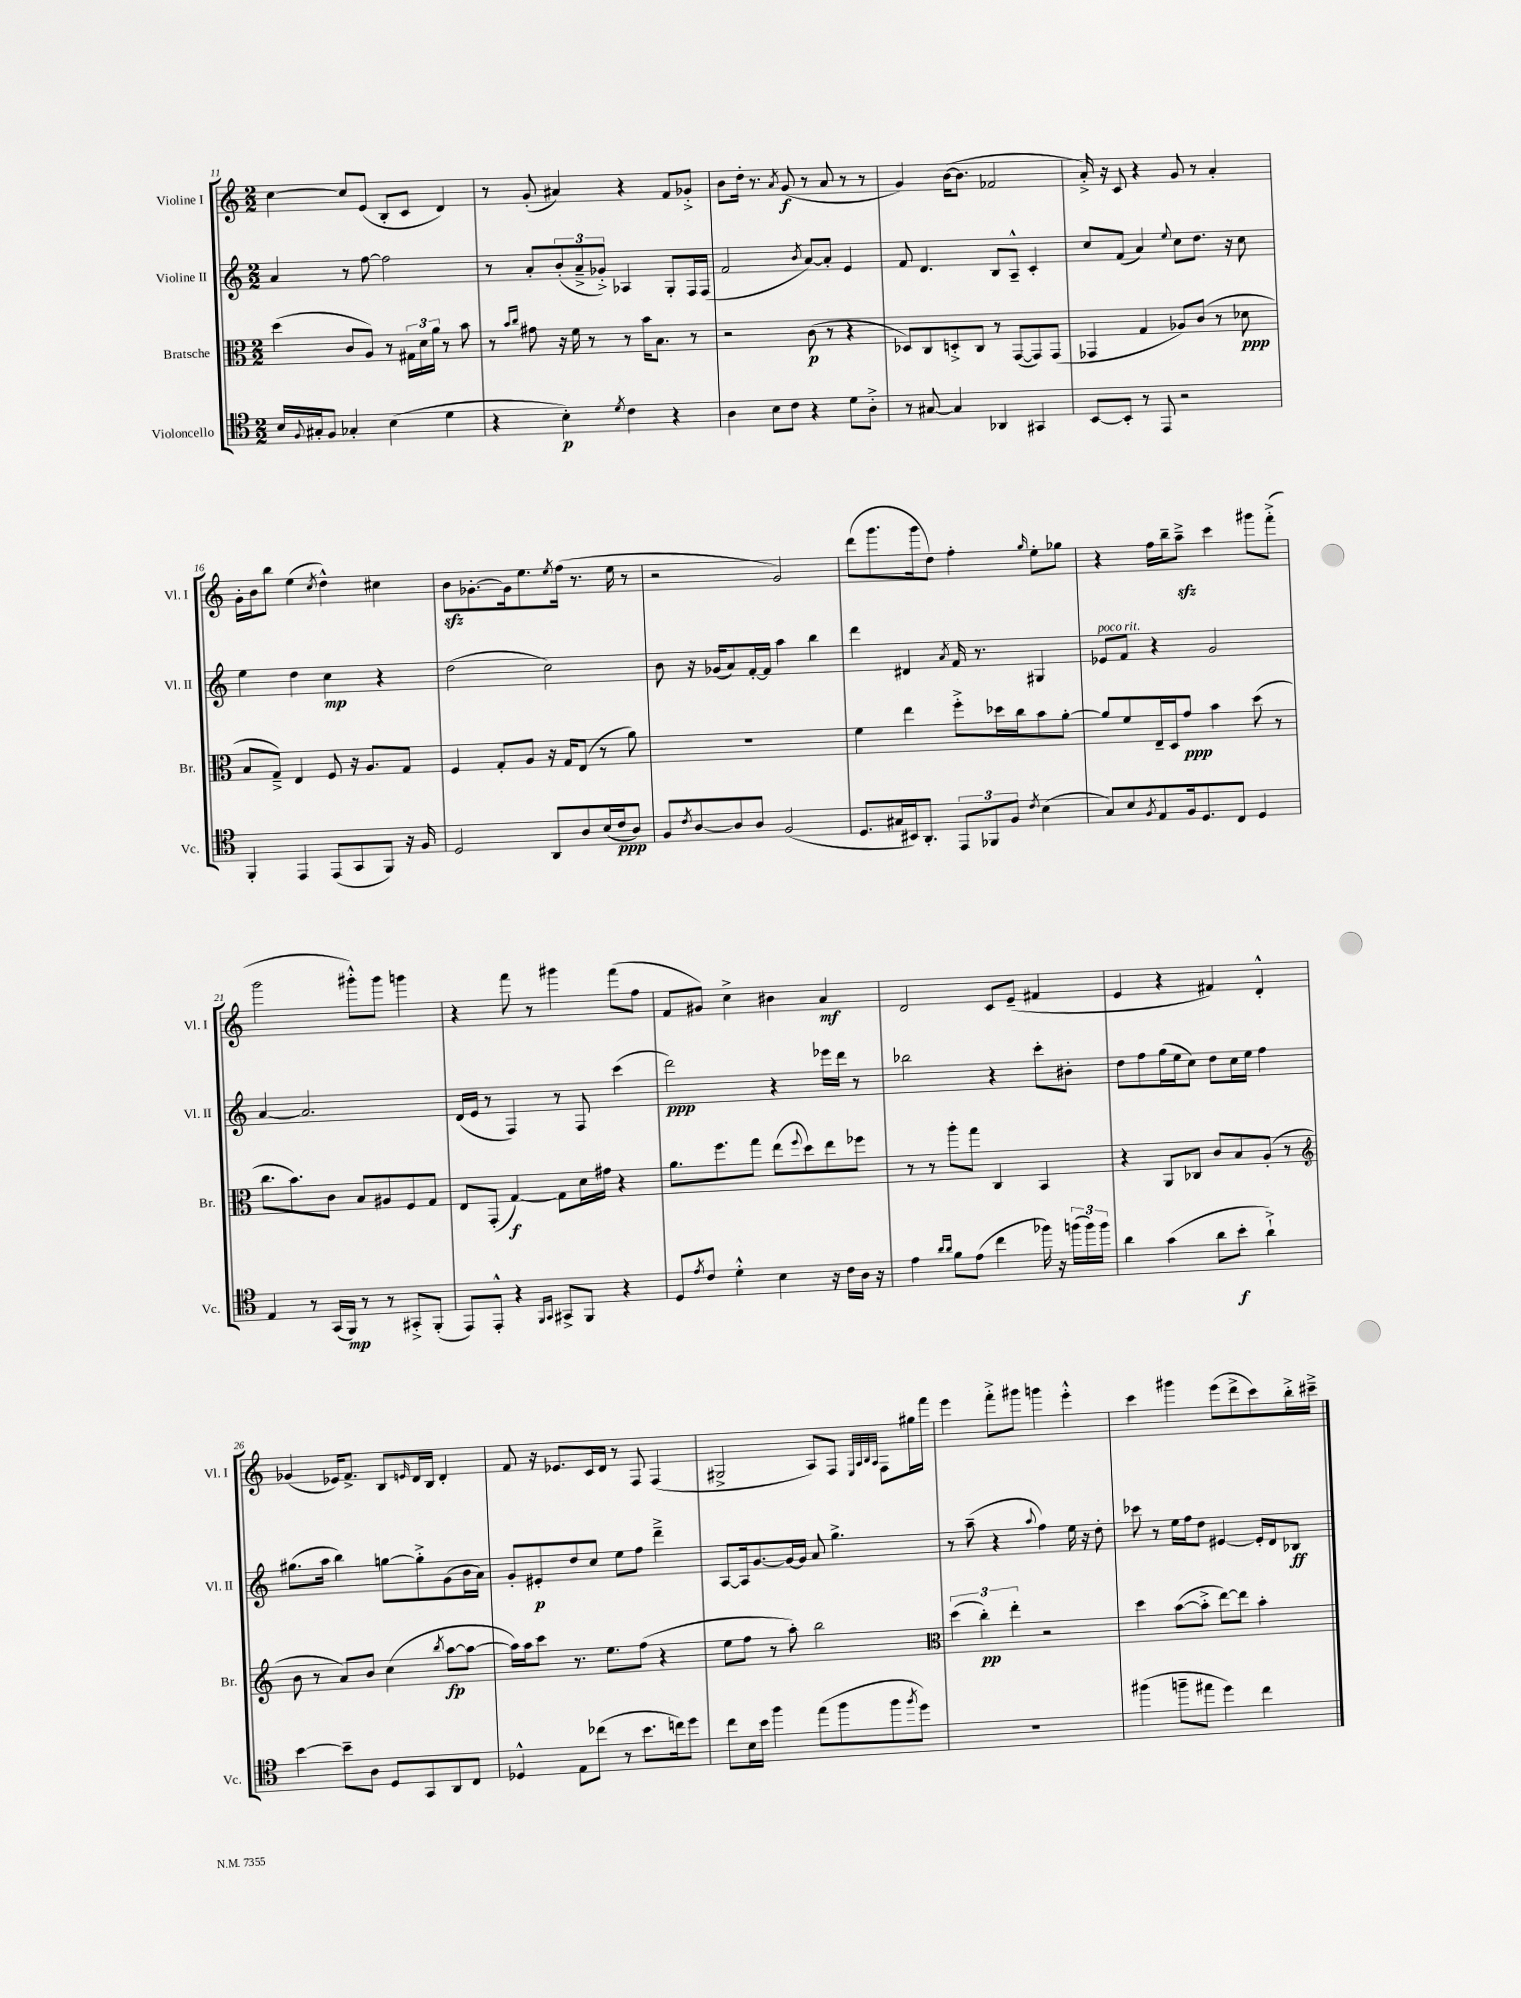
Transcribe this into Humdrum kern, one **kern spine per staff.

**kern	**dynam	**kern	**dynam	**kern	**dynam	**kern	**dynam
*part4	*part4	*part3	*part3	*part2	*part2	*part1	*part1
*staff4	*staff4	*staff3	*staff3	*staff2	*staff2	*staff1	*staff1
*I"Violoncello	*	*I"Bratsche	*	*I"Violine II	*	*I"Violine I	*
*I'Vc.	*	*I'Br.	*	*I'Vl. II	*	*I'Vl. I	*
*clefC4	*	*clefC3	*	*clefG2	*	*clefG2	*
*k[]	*	*k[]	*	*k[]	*	*k[]	*
*M2/2	*	*M2/2	*	*M2/2	*	*M2/2	*
=11	=11	=11	=11	=11	=11	=11	=11
16B/LL	.	(4dd\	.	4a/	.	[4cc\	.
8qqF/	.	.	.	.	.	.	.
16G#X'/J	.	.	.	.	.	.	.
8F/J	.	.	.	.	.	.	.
4G-X'/	.	8c/L	.	8r	.	8cc/L]	.
.	.	8A/J)	.	[8ff\	.	(8e/J	.
(4B\	.	8r	.	2ff\]	.	8B'/L	.
.	.	24G#X\LL	.	.	.	8c/J	.
.	.	24d\	.	.	.	.	.
.	.	24a\JJ	.	.	.	.	.
4d\	.	8r	.	.	.	4d/)	.
.	.	8b\	.	.	.	.	.
=12	=12	=12	=12	=12	=12	=12	=12
4r	.	8r	.	8r	.	8r	.
.	.	16qqb/LL	.	.	.	.	.
.	.	16qqcc/JJ	.	.	.	.	.
.	.	8g#X\	.	8a'/L	.	(8g'/	.
4B'\)	p	16r	.	(12b'/	.	4a#X/)	.
.	.	16f\	.	.	.	.	.
.	.	.	.	12a~^/	.	.	.
.	.	8r	.	.	.	.	.
.	.	.	.	12g-X'^/J)	.	.	.
8qd/	.	.	.	.	.	.	.
4c\	.	8r	.	4A-X/	.	4r	.
.	.	16b\KL	.	.	.	.	.
.	.	8.B\J	.	.	.	.	.
4r	.	.	.	8G'/L	.	8f/L	.
.	.	8r	.	16F/L	.	8g-X'^/J	.
.	.	.	.	(16F/JJ	.	.	.
=13	=13	=13	=13	=13	=13	=13	=13
4A\	.	2r	.	2f/	.	8b\L	.
.	.	.	.	.	.	16dd'\Jk	.
.	.	.	.	.	.	8.r	.
8B\L	.	.	.	.	.	.	.
.	.	.	.	.	.	8qa/	.
8c\J	.	.	.	.	.	(8g/	f
.	.	.	.	8qb/	.	.	.
4r	.	(8c\	p	[8a/L)	.	8r	.
.	.	8r	.	8a'/J]	.	8a/	.
8d\L	.	4r	.	4e/	.	8r	.
8A'^\J	.	.	.	.	.	8r	.
=14	=14	=14	=14	=14	=14	=14	=14
8r	.	8D-X/L)	.	8f/	.	4g/)	.
[8G#X/	.	8C/	.	4.d/	.	.	.
4G#/]	.	8Dn'^/	.	.	.	([16b\KL	.
.	.	.	.	.	.	8.b\J]	.
.	.	8C/J	.	.	.	.	.
4AA-X/	.	8r	.	8B/L	.	2f-X/	.
.	.	([8GG/L	.	8A~^^/J	.	.	.
4GG#X/	.	8GG/])	.	4c'/	.	.	.
.	.	(8GG/J	.	.	.	.	.
=15	=15	=15	=15	=15	=15	=15	=15
[8BB/L	.	4GG-X/	.	8cc/L	.	16a'^/)	.
.	.	.	.	.	.	16r	.
8BB'/J]	.	.	.	(8f/J	.	8c/	.
8r	.	4G/	.	4a/)	.	4r	.
8EE/	.	.	.	.	.	.	.
.	.	.	.	8qqee/	.	.	.
2r	.	8A-X/L)	.	8cc\L	.	8g/	.
.	.	(8c/J	.	8.dd\J	.	8r	.
.	.	8r	.	.	.	4a'/	.
.	.	.	.	16r	.	.	.
.	.	8d-X\	ppp	8cc\	.	.	.
!!LO:LB:g=z
=16	=16	=16	=16	=16	=16	=16	=16
4FF'/	.	8B/L	.	4ee\	.	16g'\LL	.
.	.	.	.	.	.	16b\J	.
.	.	8G~^/J)	.	.	.	8bb\J	.
4EE/	.	4E/	.	4dd\	.	(4ee\	.
.	.	.	.	.	.	8qcc/	.
(8EE/L	.	8F/	.	4cc\	mp	4dd^^\)	.
8GG/	.	16r	.	.	.	.	.
.	.	8.A/L	.	.	.	.	.
8FF/J)	.	.	.	4r	.	4cc#X\	.
16r	.	8G/J	.	.	.	.	.
16F/	.	.	.	.	.	.	.
=17	=17	=17	=17	=17	=17	=17	=17
2D/	.	4F/	.	(2dd\	.	8bzz\L	.
.	.	.	.	.	.	[8.g-X'\	.
.	.	8G'/L	.	.	.	.	.
.	.	.	.	.	.	16g-\k]	.
.	.	8A/J	.	.	.	8.ee\	.
8AA/L	.	16r	.	2cc\)	.	.	.
.	.	.	.	.	.	8qee/	.
.	.	16G/KL	.	.	.	(16ff\Jk	.
8A/	.	(8E/J	.	.	.	8.r	.
(16B/L	.	8r	.	.	.	.	.
16c/J	ppp	.	.	.	.	16ee\	.
8A/J)	.	8a\)	.	.	.	8r	.
=18	=18	=18	=18	=18	=18	=18	=18
8F/L	.	1r	.	8b\	.	2r	.
8qc/	.	.	.	.	.	.	.
[8A/	.	.	.	16r	.	.	.
.	.	.	.	(16g-X/KL	.	.	.
8A/]	.	.	.	8a/)	.	.	.
8A/J	.	.	.	[16f'/L	.	.	.
.	.	.	.	16f/JJ]	.	.	.
(2F/	.	.	.	4aa\	.	2g/)	.
.	.	.	.	4bb\	.	.	.
=19	=19	=19	=19	=19	=19	=19	=19
8.D/L	.	4f\	.	4ddd\	.	(8ddd\L	.
.	.	.	.	.	.	8.ggg\	.
16G#X/L	.	.	.	.	.	.	.
16BB#X/J)	.	4ee\	.	4d#X/	.	.	.
8.AA'/J	.	.	.	.	.	16ggg\k	.
.	.	.	.	.	.	8dd\J)	.
.	.	.	.	8qa/	.	.	.
12EE/L	.	8ff'^\L	.	16f/	.	4ff'\	.
.	.	.	.	8.r	.	.	.
12FF-X/	.	.	.	.	.	.	.
.	.	16dd-X\L	.	.	.	.	.
12F/J	.	.	.	.	.	.	.
.	.	16cc\J	.	.	.	.	.
8qc/	.	.	.	.	.	16qqgg/	.
(4B\	.	8b\	.	4G#X/	.	8ee'\L	.
.	.	[8a'\J	.	.	.	8gg-X\J	.
=20	=20	=20	=20	=20	=20	=20	=20
!	!	!	!	!LO:TX:a:i:t=poco rit.	!	!	!
8G/L)	.	8a/L]	.	8e-X/L	.	4r	.
8B/	.	8f/	.	8f/J	.	.	.
8qF/	.	.	.	.	.	.	.
8E/	.	16E~/L	.	4r	.	16ff\LL	.
.	.	16D/J	.	.	.	16bb~\J	.
16F/k	.	8g/J	ppp	.	.	8aazz~^\J	.
8.D/	.	.	.	.	.	.	.
.	.	4b\	.	2g/	.	4ccc\	.
8C/J	.	.	.	.	.	.	.
4D/	.	(8dd\	.	.	.	8ggg#X\L	.
.	.	8r	.	.	.	(8fff'^\J	.
!!LO:LB:g=z
=21	=21	=21	=21	=21	=21	=21	=21
4E/	.	8.cc\L	.	[4a/	.	2ggg\	.
.	.	8.b\)	.	.	.	.	.
8r	.	.	.	2.a/]	.	.	.
(16GG/LL	.	8c\J	.	.	.	.	.
16FF/JJ)	mp	.	.	.	.	.	.
8r	.	8B/L	.	.	.	8ggg#X'^^\L)	.
8r	.	8A#X/	.	.	.	8ggg#\J	.
8GG#X'^/L	.	8F/	.	.	.	4gggn\	.
(8FF'/J	.	8G/J	.	.	.	.	.
=22	=22	=22	=22	=22	=22	=22	=22
8EE/L)	.	8E/L	.	(16d/LL	.	4r	.
.	.	.	.	16e/JJ	.	.	.
8EE'^^/J	.	(8GG'/J	.	8r	.	.	.
4r	.	[4G/)	f	4F/)	.	8fff\	.
.	.	.	.	.	.	8r	.
16qqFF/LL	.	.	.	.	.	.	.
16qqGG/JJ	.	.	.	.	.	.	.
8GG#X^/L	.	8G\L]	.	8r	.	4ggg#X\	.
8FF/J	.	16d\L	.	8F/	.	.	.
.	.	16g#X\JJ	.	.	.	.	.
4r	.	4r	.	(4ccc\	.	(8fff\L	.
.	.	.	.	.	.	8ff\J	.
=23	=23	=23	=23	=23	=23	=23	=23
8D/L	.	8.a\L	.	2ddd\)	ppp	8f/L	.
8qe/	.	.	.	.	.	.	.
8c/J	.	.	.	.	.	8g#X/J)	.
.	.	8.ff\	.	.	.	.	.
4d'^^\	.	.	.	.	.	4cc^\	.
.	.	8gg\J	.	.	.	.	.
4B\	.	(8ee\L	.	4r	.	4b#X\	.
.	.	8qqff/	.	.	.	.	.
.	.	8dd\)	.	.	.	.	.
16r	.	8ee\	.	16eee-X\LL	.	4a/	mf
16c\LL	.	.	.	16ddd\JJ	.	.	.
16A\JJ	.	8ff-X\J	.	8r	.	.	.
16r	.	.	.	.	.	.	.
=24	=24	=24	=24	=24	=24	=24	=24
4e\	.	8r	.	2bb-X\	.	2d/	.
.	.	8r	.	.	.	.	.
16qqa/LL	.	.	.	.	.	.	.
16qqa/JJ	.	.	.	.	.	.	.
8f\L	.	8aa'\L	.	.	.	.	.
(8e\J	.	8gg\J	.	.	.	.	.
4cc\	.	4C/	.	4r	.	8c/L	.
.	.	.	.	.	.	(8e~/J	.
16ff-X\)	.	4BB/	.	8ccc'\L	.	4f#X/	.
16r	.	.	.	.	.	.	.
(24ffn\LL	.	.	.	8b#X'\J	.	.	.
24ff\)	.	.	.	.	.	.	.
24ff\JJ	.	.	.	.	.	.	.
=25	=25	=25	=25	=25	=25	=25	=25
4a\	.	4r	.	8dd\L	.	4e/	.
.	.	.	.	8ff\	.	.	.
(4g\	.	8AA/L	.	(16gg\L	.	4r	.
.	.	.	.	16ee\J	.	.	.
.	.	8C-X/J	.	8cc\J)	.	.	.
8a\L	.	8c/L	.	8dd\L	.	4f#X/)	.
8b'\J	f	8B/	.	16cc\L	.	.	.
.	.	.	.	16ee\JJ	.	.	.
4a`^\)	.	(8A'/J	.	4ff\	.	4d'^^/	.
.	.	8r	.	.	.	.	.
!!LO:LB:g=z
=26	=26	=26	=26	=26	=26	=26	=26
*	*	*clefG2	*	*	*	*	*
[4b\	.	8b\	.	(8.gg#X\L	.	(4g-X/	.
.	.	8r	.	.	.	.	.
.	.	.	.	16aa\Jk	.	.	.
8b~\L]	.	8a/L)	.	4bb\)	.	16e-X/KL)	.
.	.	.	.	.	.	8.f^/J	.
8A\J	.	8b/J	.	.	.	.	.
8D/L	.	(4cc\	.	[8ggn\L	.	8B/L	.
.	.	.	.	.	.	16qqen/	.
8GG/	.	.	.	8gg'^\]	.	16d/L	.
.	.	.	.	.	.	16B/JJ	.
.	.	8qbb/	.	.	.	.	.
8AA/	.	[8aa\L	fp	(8g\	.	4d'/	.
8C/J	.	8aa\J_	.	16b\L	.	.	.
.	.	.	.	16a\JJ)	.	.	.
=27	=27	=27	=27	=27	=27	=27	=27
4D-X^^/	.	16aa\LL])	.	8g'/L	.	8f/	.
.	.	16aa\J	.	.	.	.	.
.	.	8ccc\J	.	8e#X'/	p	16r	.
.	.	.	.	.	.	8.e-X/L	.
8E\L	.	8.r	.	8dd/	.	.	.
(8cc-X\J	.	.	.	8cc/J	.	16c/L	.
.	.	8.ee\L	.	.	.	16d/JJ	.
8r	.	.	.	8ee\L	.	8r	.
8.b\L	.	(8ff\J	.	8ff\J	.	8F/	.
.	.	4r	.	4ddd~^\	.	(4F/	.
16ccn\k)	.	.	.	.	.	.	.
8dd\J	.	.	.	.	.	.	.
=28	=28	=28	=28	=28	=28	=28	=28
8cc\L	.	8ee\L	.	[8A/L	.	2G#X^/	.
16B\L	.	8ff\J	.	16A/k]	.	.	.
16b\JJ	.	.	.	[8.g/	.	.	.
4ff\	.	8r	.	.	.	.	.
.	.	8aa'\)	.	16g/L_	.	.	.
.	.	.	.	16g/JJ]	.	.	.
(8ee\L	.	2bb\	.	8a/	.	8A/L)	.
8ff\	.	.	.	4.gg^\	.	8F/J	.
.	.	.	.	.	.	32qqE/LLL	.
.	.	.	.	.	.	32qqA/	.
.	.	.	.	.	.	32qqB/	.
.	.	.	.	.	.	32qqA/JJJ	.
8ff\	.	.	.	.	.	8F\L	.
8qff/	.	.	.	.	.	.	.
8dd\J)	.	.	.	.	.	16gg#X\L	.
.	.	.	.	.	.	16fff\JJ	.
=29	=29	=29	=29	=29	=29	=29	=29
*	*	*clefC3	*	*	*	*	*
1r	.	(6dd\	.	8r	.	4eee\	.
.	.	.	.	(8aa~\	.	.	.
.	.	6cc'\)	pp	.	.	.	.
.	.	.	.	4r	.	8fff'^\L	.
.	.	6ee'\	.	.	.	.	.
.	.	.	.	.	.	8ggg#X\J	.
.	.	.	.	8qqaa/	.	.	.
.	.	2r	.	4ff\)	.	4gggn\	.
.	.	.	.	16ee\	.	4eee'^^\	.
.	.	.	.	16r	.	.	.
.	.	.	.	8dd'\	.	.	.
=30	=30	=30	=30	=30	=30	=30	=30
(4ff#X\	.	4dd\	.	8ccc-X\	.	4ccc\	.
.	.	.	.	8r	.	.	.
8ffn~\L	.	([8b\L	.	16ee\LL	.	4ggg#X\	.
.	.	.	.	16ff\J	.	.	.
8ee#X\J	.	8b'^\J]	.	8dd\J	.	.	.
4dd\)	.	[8ee\L)	.	[4e#X/	.	(8eee\L	.
.	.	8ee\J]	.	.	.	8ddd^\	.
4cc\	.	4b'\	.	16e#'/LL]	.	8ccc\)	.
.	.	.	.	16d/J	.	.	.
.	.	.	.	8B-X/J	ff	16bb'^\L	.
.	.	.	.	.	.	16ccc#X~^\JJ	.
==	==	==	==	==	==	==	==
*-	*-	*-	*-	*-	*-	*-	*-
